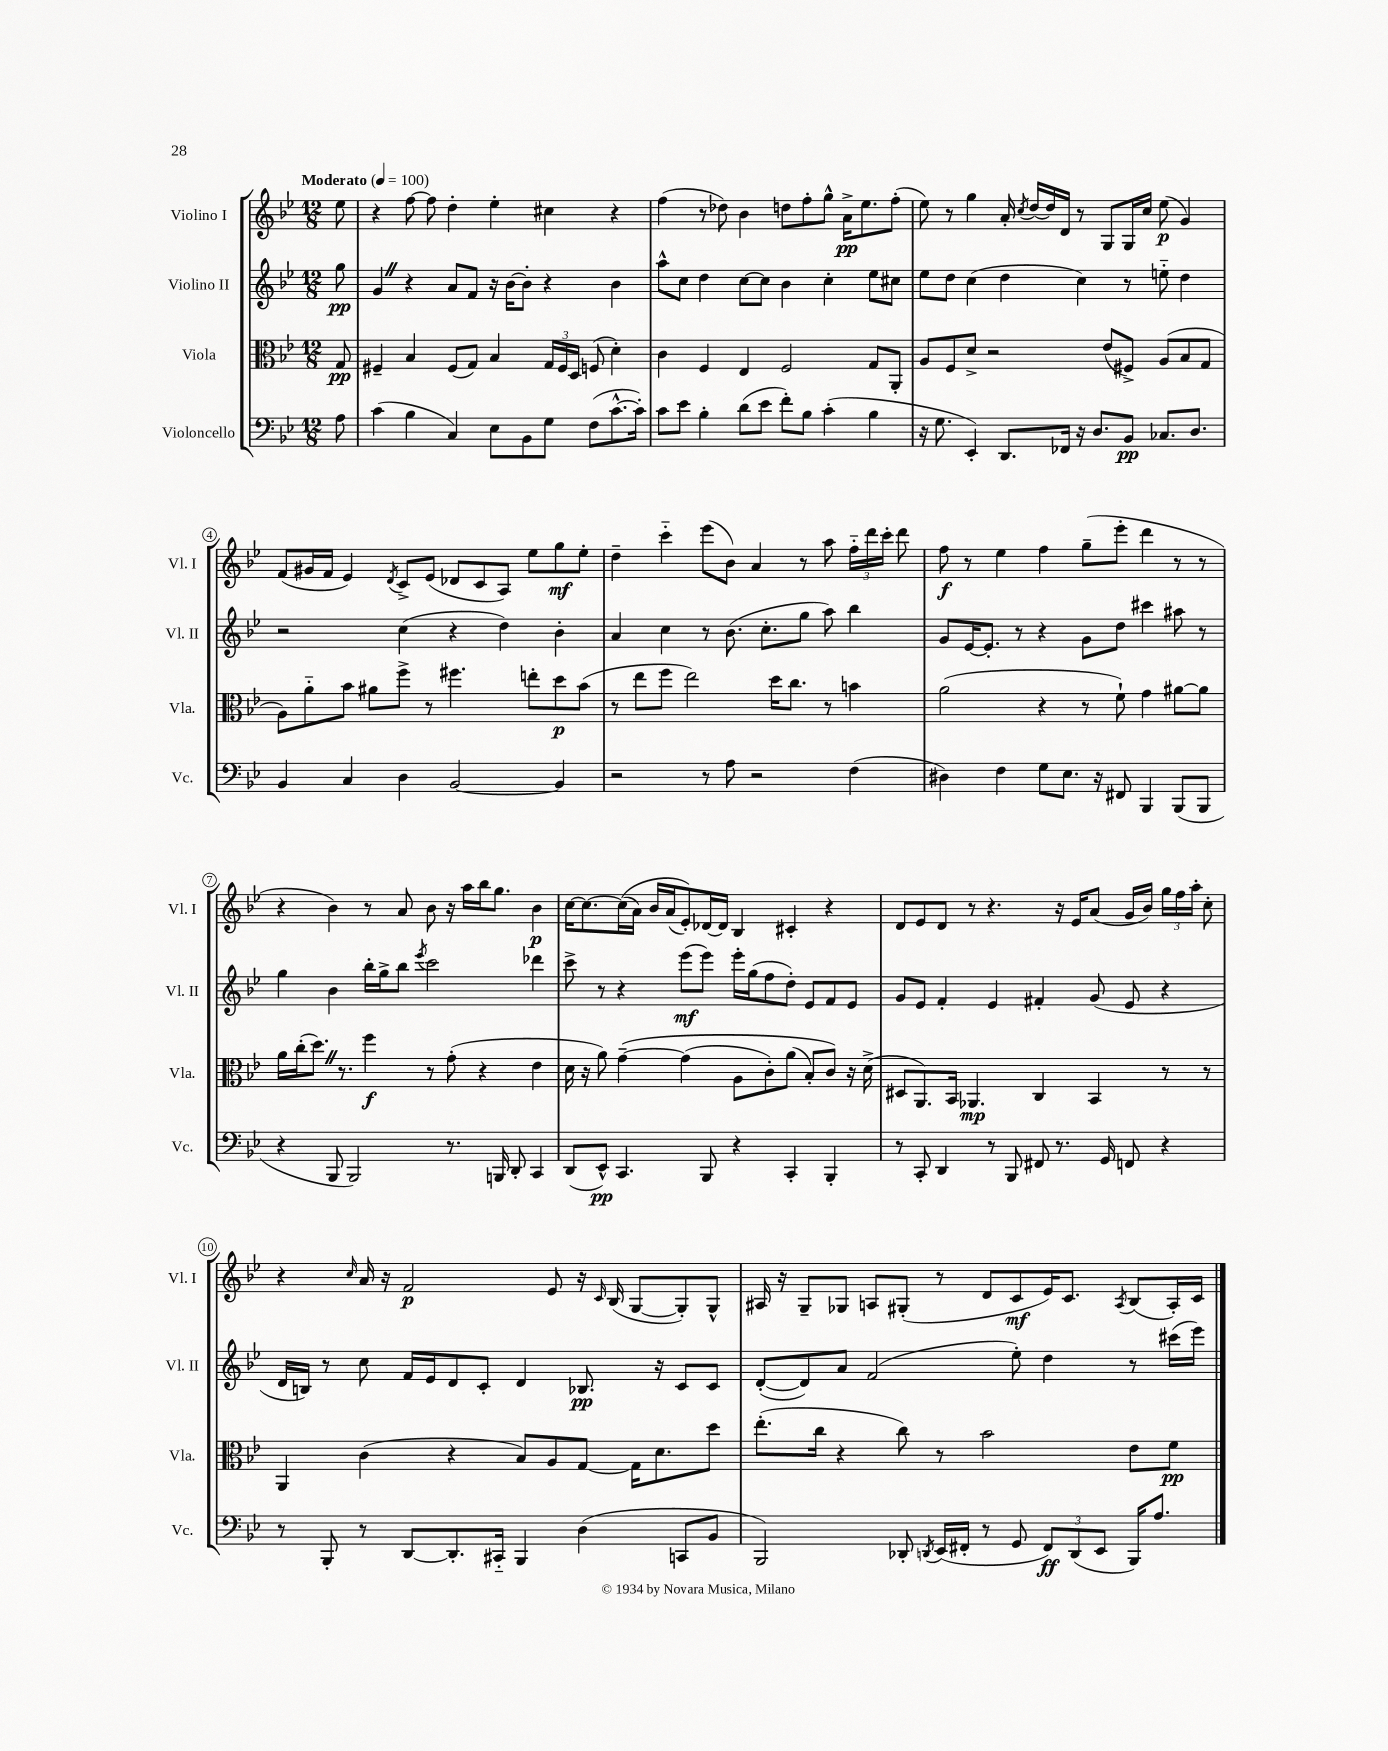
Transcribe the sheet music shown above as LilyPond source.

<<
\new StaffGroup <<
\new Staff = "s0" \with { instrumentName = "Violino I" shortInstrumentName = "Vl. I" } {
    \clef treble \key bes \major \numericTimeSignature \time 12/8 \partial 8 \tempo "Moderato" 4 = 100
    \autoBeamOff ees''8 |
    r4 f''8~ f''8 d''4-. ees''4-. cis''4 r4 |
    f''4( r8 des''8) bes'4 d''8[ f''8-. g''8]-^ a'16[->\pp ees''8. f''8]-.( |
    ees''8) r8 g''4 a'16-. \acciaccatura { c''8 } d''16[~ d''16 d'16] r8 g8[ g16 c''16] ees''8\p( g'4) |
    f'8[( gis'16 f'16] ees'4) \acciaccatura { d'8 } c'8[-> ees'8]( des'8[ c'8 a8]) ees''8[ g''8\mf ees''8]-. |
    d''4-- c'''4-_ ees'''8[( bes'8]) a'4 r8 a''8 \tuplet 3/2 { f''16[-_ d'''16 c'''16]-. } d'''8 |
    f''8\f r8 ees''4 f''4 g''8[--( ees'''8]-. d'''4 r8 r8 |
    r4 bes'4) r8 a'8 bes'8 r16 a''16[ bes''16 g''8.] bes'4\p |
    c''16[~ c''8.~ c''16(\( a'16]) bes'16[ a'16( ees'8-.)\) des'16~ des'16] bes4 cis'4-. r4 |
    d'8[ ees'8 d'8] r8 r4. r16 ees'16[ a'8]( g'16[ bes'16]) \tuplet 3/2 { g''16[ f''16 a''16]-. } c''8-. |
    r4 \grace { c''16 } a'16 r16 f'2\p ees'8 r16 \grace { c'16 } bes16( g8[~ g8-.) g8]-^ |
    ais16 r16 g8[-- ges8] a8[ gis8]-.( r8 d'8[ c'8\mf ees'16) c'8.] \acciaccatura { a8 } bes8[( a16-.) c'16] \bar "|." |
}
\new Staff = "s1" \with { instrumentName = "Violino II" shortInstrumentName = "Vl. II" } {
    \clef treble \key bes \major \numericTimeSignature \time 12/8 \partial 8
    \autoBeamOff g''8\pp |
    g'4 \once \override BreathingSign.text = \markup { \musicglyph "scripts.caesura.straight" } \breathe r4 a'8[ f'8] r16 bes'16[~ bes'8]-. r4 bes'4 |
    a''8[-^ c''8] d''4 c''8[~ c''8] bes'4 c''4-. ees''8[ cis''8] |
    ees''8[ d''8] c''4( d''4 c''4) r8 e''8-_ d''4 |
    r2 c''4( r4 d''4) bes'4-. |
    a'4 c''4 r8 bes'8.( c''8.[-. g''8] a''8) bes''4 |
    g'8[ ees'16~ ees'8.]-. r8 r4 g'8[ d''8] cis'''4 ais''8 r8 |
    g''4 bes'4 bes''16[-. g''16-> bes''8] \acciaccatura { ees'''8 } c'''2 des'''4 |
    c'''8-> r8 r4 ees'''8[\mf( ees'''8]) ees'''16[-. g''16( f''8 d''8]-.) ees'8[ f'8 ees'8] |
    g'8[ ees'8] f'4-. ees'4 fis'4-. g'8( ees'8 r4 |
    d'16[ b16]) r8 c''8 f'16[ ees'16 d'8 c'8]-. d'4 bes8.\pp r16 c'8[ c'8] |
    d'8[~-.( d'8) a'8] f'2( ees''8-.) d''4 r8 cis'''16[( ees'''16]) \bar "|." |
}
\new Staff = "s2" \with { instrumentName = "Viola" shortInstrumentName = "Vla." } {
    \clef alto \key bes \major \numericTimeSignature \time 12/8 \partial 8
    \autoBeamOff g8\pp |
    fis4-- bes4 fis8[( g8]) bes4 \tuplet 3/2 { g16[ fis16 d16] } f8( d'4-.) |
    c'4 f4 ees4 f2 g8[ a,8]-. |
    a8[ f8 d'8]-> r2 ees'8[( fis8]->) a8[( bes8 g8] |
    a8[) a'8-_ bes'8] ais'8[ f''8]-> r8 fis''4. e''8[-. d''8\p bes'8]( |
    r8 ees''8[ f''8] ees''2) d''16[ c''8.] r8 b'4 |
    a'2( r4 r8 f'8-!) g'4 ais'8[~ ais'8] |
    a'16[ c''16-.( d''8.]) \once \override BreathingSign.text = \markup { \musicglyph "scripts.caesura.straight" } \breathe r8. f''4\f r8 g'8-.( r4 ees'4 |
    d'16 r16 a'8) g'4~--\( g'4( a8[ c'8-.) a'8]( bes8[-.) c'8]\) r16 d'16->( |
    dis8[ a,8.) bes,16] aes,4.\mp c4 bes,4 r8 r8 |
    a,4 c'4( r4 bes8[) a8 g8]~ g16[ d'8. d''8] |
    ees''8.[-.( c''16] r4 c''8) r8 bes'2 ees'8[ f'8]\pp \bar "|." |
}
\new Staff = "s3" \with { instrumentName = "Violoncello" shortInstrumentName = "Vc." } {
    \clef bass \key bes \major \numericTimeSignature \time 12/8 \partial 8
    \autoBeamOff a8 |
    c'4( bes4 c4) ees8[ bes,8 g8] f8[( c'8.~-^ c'16]-.) |
    c'8[ ees'8] bes4-. d'8[( ees'8] f'8[-.) bes8] c'4-.( bes4 |
    r16 g8. ees,4-.) d,8.[ fes,16] r16 d8.[ bes,8]\pp ces8.[ d8.] |
    bes,4 c4 d4 bes,2~ bes,4 |
    r2 r8 a8 r2 f4( |
    dis4) f4 g8[ ees8.] r16 fis,8 bes,,4 bes,,8[( bes,,8] |
    r4 bes,,8 bes,,2) r8. b,,16 d,8-. c,4 |
    d,8[( ees,8]-^\pp) c,4. bes,,8 r4 c,4-. bes,,4-. |
    r8 c,8-. d,4 r8 bes,,8 fis,8 r8. g,16 f,8 r4 |
    r8 bes,,8-. r8 d,8[~ d,8.-. cis,16]-_ bes,,4 d4( c,8[ bes,8] |
    bes,,2) des,8-. \acciaccatura { d,8 } ees,16[( fis,16]-. r8 g,8 \tuplet 3/2 { fis,8[\ff) d,8( ees,8] } bes,,16[) a8.] \bar "|." |
}
>>
>>
\layout { \context { \Score \override BarNumber.stencil = #(make-stencil-circler 0.1 0.3 ly:text-interface::print) } }
